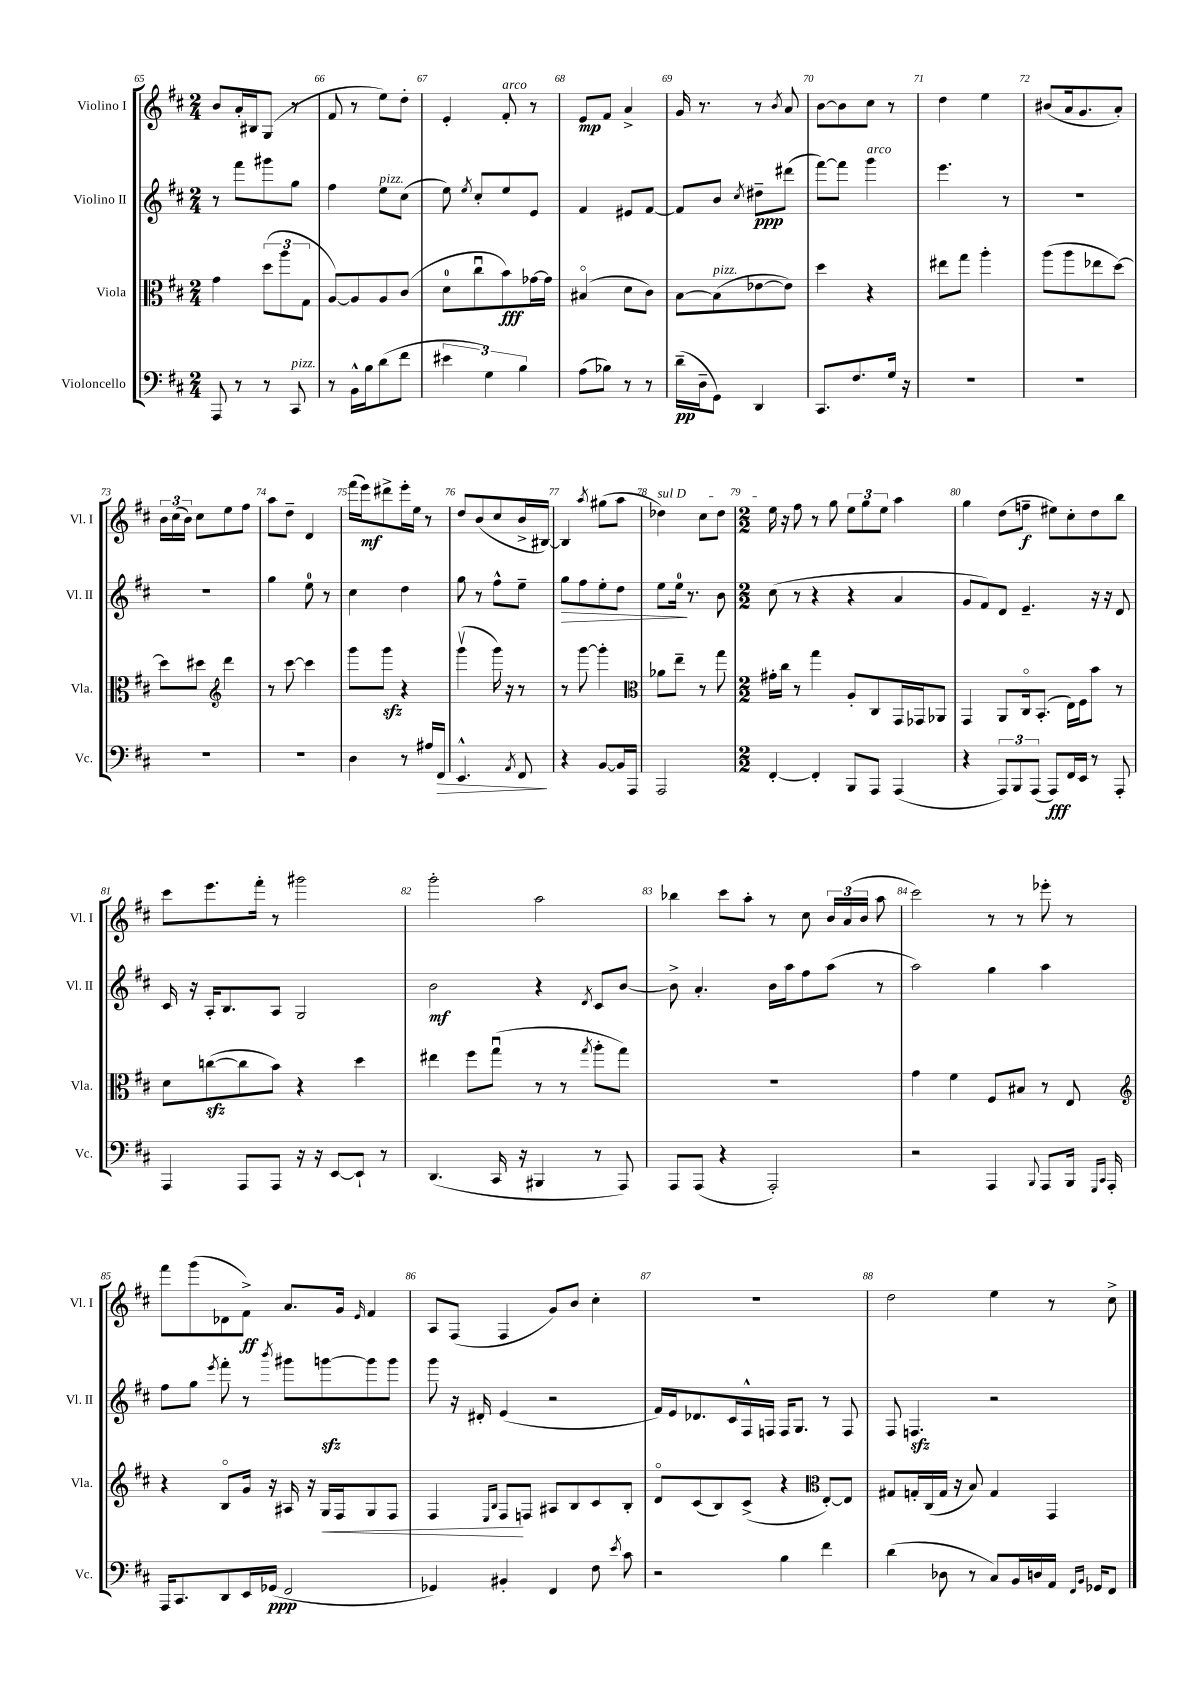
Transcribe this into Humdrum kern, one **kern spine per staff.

**kern	**kern	**kern	**kern
*staff4	*staff3	*staff2	*staff1
*clefF4	*clefC3	*clefG2	*clefG2
*k[f#c#]	*k[f#c#]	*k[f#c#]	*k[f#c#]
*M2/4	*M2/4	*M2/4	*M2/4
8AAA	4g	8r	8b
8r	.	8fff#	16a'
.	.	.	16B#
8r	(12dd	8ggg#	(8G
.	12aa	.	.
8CC#	.	8gg	8r
.	12G	.	.
=	=	=	=
8r	[8A)	4ff#	8f#
16BB^^	8A]	.	8r
16B	.	.	.
(8d	8A	8ee	8ee)
8f#	(8c#	(8cc#	8dd'
=	=	=	=
6e#	8d	8ee)	4e'
.	.	8qee	.
.	8cc#u	8cc#'	.
6G)	.	.	.
.	8b)	8ee	8f#'
6B	.	.	.
.	[16g-	8e	8r
.	16g-]	.	.
=	=	=	=
(8A	(4B#o	4f#	8e
8B-)	.	.	8f#
8r	8d	8e#	4a^
8r	8c#)	[8f#	.
=	=	=	=
(16d~	[8B	8f#]	16g
16D~	.	.	8.r
8GG)	(8B]	8b	.
.	.	8qcc#	.
4DD	[8e-	8dd#~	8r
.	.	.	8qb
.	8e-])	(8ddd#	8a
=	=	=	=
8.CC#	4dd	[8fff#)	[8b
.	.	8fff#]	8b]
8.F#	.	.	.
.	4r	4ggg	8cc#
16G	.	.	8r
16r	.	.	.
=	=	=	=
2r	8ee#	4.eee	4dd
.	8gg	.	.
.	4aa'	.	4ee
.	.	8r	.
=	=	=	=
2r	(8aa	2r	(8b#
.	8aa	.	16a
.	.	.	8.g
.	8ee-	.	.
.	[8dd)	.	8a')
=	=	=	=
2r	8dd]	2r	24b
.	.	.	(24cc#
.	.	.	24b)
.	8dd#	.	8cc#
*	*clefG2	*	*
.	4ddd	.	8ee
.	.	.	8ff#
=	=	=	=
2r	8r	4gg	8aa
.	[8ccc#	.	8dd~
.	4ccc#]	8ee	4d
.	.	8r	.
=	=	=	=
4D	8ggg	4cc#	(16fff#
.	.	.	16eee)
.	8ggg	.	8ddd#^
8r	4r	4dd	16eee'
.	.	.	16ee
16A#	.	.	8r
16FF#	.	.	.
=	=	=	=
4.EE^^	(4gggv	8gg	8dd
.	.	8r	(8b
.	16ggg)	8ff#^^	8cc#
.	16r	.	.
8qAA	.	.	.
8FF#	8r	8ee~	16b^
.	.	.	[16B#)
=	=	=	=
4r	8r	8gg	4B#]
.	[8ggg	8ff#	.
.	.	.	8qaa
[8BB	4ggg']	8ee'	(8gg#
16BB]	.	8dd	8aa
16AAA	.	.	.
=	=	=	=
*	*clefC3	*	*
2AAA	8a-	8ee	4dd-)
.	8ee~	16ee	.
.	.	8.r	.
.	8r	.	8cc#
.	8gg	8b	8dd-
=	=	=	=
*M2/2	*M2/2	*M2/2	*M2/2
[4FF#'	16g#'	(8cc#	16ee
.	16cc#	.	16r
.	8r	8r	8ff#
4FF#']	4gg	4r	8r
.	.	.	8gg
8BBB	8A'	4r	12ee
.	.	.	12gg
8AAA	8C#	.	.
.	.	.	12ee
(4AAA	16GG	4a	4aa
.	16GG-	.	.
.	8AA-	.	.
=	=	=	=
4r	4GG	8g	4gg
.	.	8f#)	.
12AAA)	8AA	8d	(8dd
12BBB	.	.	.
.	16C#o	4.e~	8ff~
(12AAA	.	.	.
.	(8.BB'	.	.
8AAA)	.	.	8ee#)
16FF#	16E)	.	8cc#'
16EE	16F#	.	.
8r	8b	16r	8dd
.	.	16r	.
8AAA'	8r	8d	8bb
=	=	=	=
4AAA	8d	16c#	8ccc#
.	.	16r	.
.	([8cc	16A'	8.eee
.	.	8.B	.
8AAA	8cc]	.	.
.	.	.	16fff#'
8AAA	8b)	8A	8r
16r	4r	2G	2ggg#
16r	.	.	.
[8EE	.	.	.
8EE`]	4dd	.	.
8r	.	.	.
=	=	=	=
(4.DD	4ee#	2b	2ggg'
.	8ff#	.	.
16CC#	(8ggu	.	.
16r	.	.	.
4BBB#	8r	4r	2aa
.	8r	.	.
.	8qgg	8qd	.
8r	8aa'	8c#	.
8AAA)	8gg)	[8b	.
=	=	=	=
8AAA	1r	8b^]	4bb-
(8AAA	.	4.a'	.
4r	.	.	8ccc#
.	.	.	8aa'
2AAA')	.	16b	8r
.	.	16aa	.
.	.	8ff#	8cc#
.	.	(8aa	24b
.	.	.	(24a
.	.	.	24b
.	.	8r	8aa
=	=	=	=
2r	4g	2aa)	2ccc#)
.	4f#	.	.
4AAA	8F#	4gg	8r
.	8B#	.	8r
8qqBBB	.	.	.
8AAA	8r	4aa	8eee-'
16BBB	8E	.	8r
16qqGGG	.	.	.
16qqCC#	.	.	.
16AAA'	.	.	.
=	=	=	=
*	*clefG2	*	*
16AAA	4r	8ff#	8fff#
8.CC#	.	.	.
.	.	8gg	(8ggg
.	.	8qeee	.
8DD	8Bo	8fff#'	8d-
16EE	16g	8r	8f#^)
(16GG-	16r	.	.
.	.	8qbbb	.
2FF#	16A#	8ggg#	8.a
.	16r	.	.
.	16G	[8ggg	.
.	16F#	.	16g
.	.	.	16qqe
.	8G	8ggg]	4f#
.	8F#	8ggg	.
=	=	=	=
4GG-)	4F#	8ggg	8A
.	.	16r	(8F#
.	.	16d#'	.
.	16qqE	.	.
.	16qqB	.	.
4BB#'	8F#	(4e	4F#
.	8F	.	.
4FF#	8A#	2r	8g)
.	8B	.	8b
8F#	8c#	.	4cc#'
8qe	.	.	.
8c#	8B'	.	.
=	=	=	=
2r	8do	16f#)	1r
.	.	16e	.
.	(8c#	8.d-	.
.	8B)	.	.
.	.	16c#	.
.	(8c#^	16F#^^	.
.	.	16F	.
4B	4r	16F	.
.	.	8.G	.
*	*clefC3	*	*
4f#	[8E')	8r	.
.	8E]	8F	.
=	=	=	=
(4d	8G#	8F#	2dd
.	16G'	4.F	.
.	(16C#	.	.
8D-	16G	.	.
.	16r	.	.
8r	8B)	.	.
8C#)	4G	2r	4ee
16BB	.	.	.
16D	.	.	.
16AA	4GG	.	8r
16qqFF#	.	.	.
16qqBB	.	.	.
16GG-	.	.	.
8FF#	.	.	8cc#^
==	==	==	==
*-	*-	*-	*-
